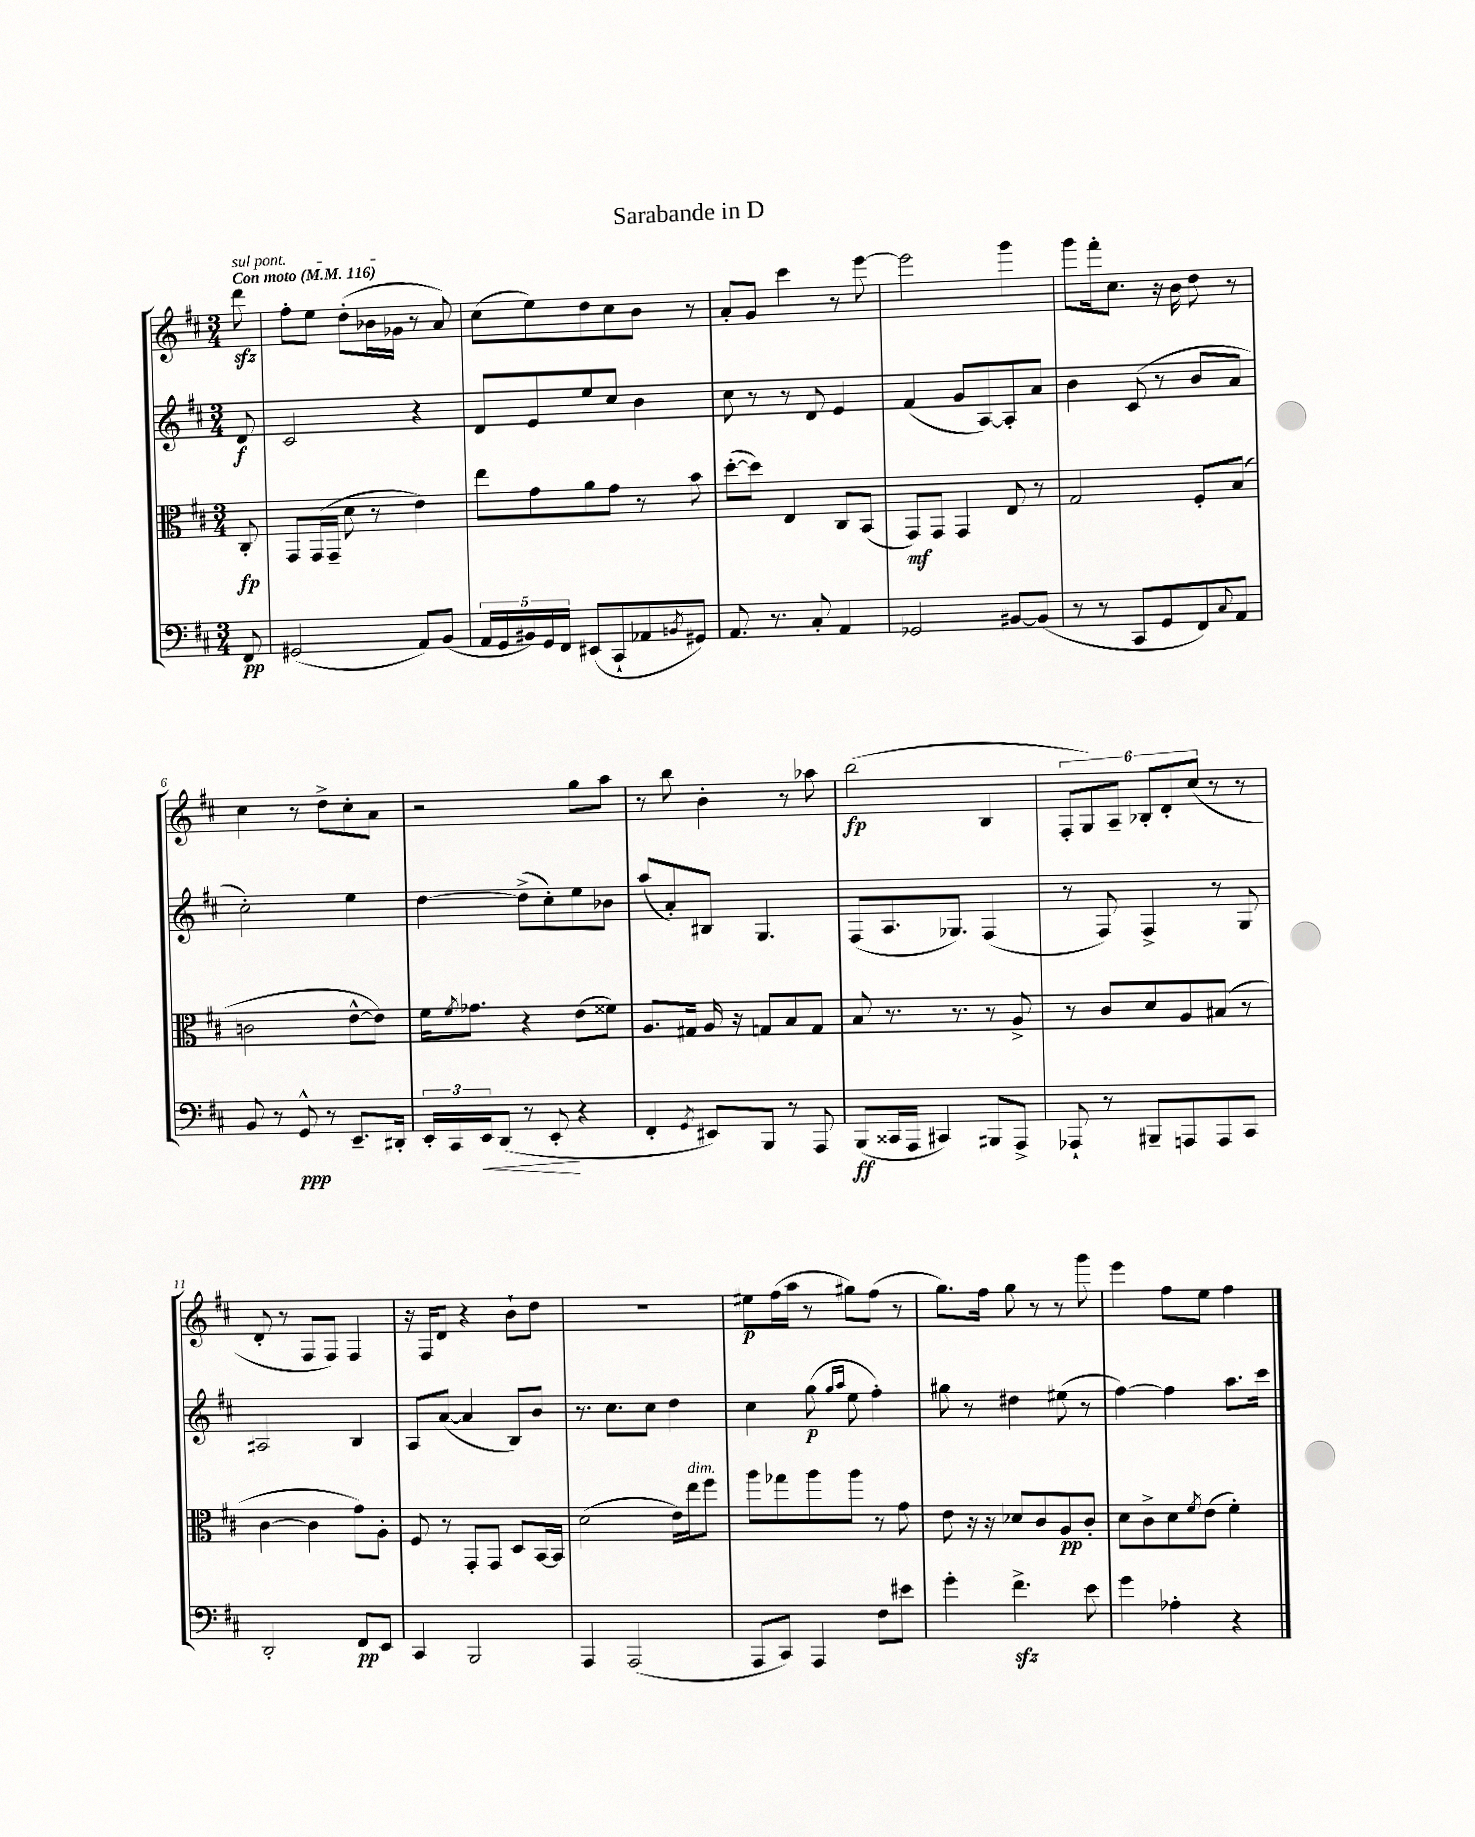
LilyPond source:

\header { title = "Sarabande in D" }
<<
\new StaffGroup <<
\new Staff = "s0" {
    \clef treble \key d \major \numericTimeSignature \time 3/4 \partial 8 \tempo "Con moto" 4 = 116
    \once \override TextSpanner.bound-details.left.text = \markup { \italic "sul pont." } d'''8\sfz\startTextSpan |
    fis''8-. e''8 d''8-.( bes'16 ges'16\stopTextSpan r8 a'8) |
    cis''8( e''8) d''8 cis''8 b'8 r8 |
    a'8-. g'8 cis'''4 r8 e'''8~ |
    e'''2 g'''4 |
    g'''8 fis'''16-. cis''8. r16 b'16 d''8 r8 |
    cis''4 r8 d''8-> cis''8-. a'8 |
    r2 g''8 a''8 |
    r8 b''8 b'4-. r8 aes''8 |
    b''2\fp( b4 |
    \tuplet 6/4 { fis8-. g8) a8-- bes8-. d'8-. cis''8( } r8 r8 |
    d'8-. r8 fis8 fis8) fis4 |
    r16 fis16 d'8 r4 b'8-! d''8 |
    R2. |
    eis''8\p fis''16( a''16 r8 gis''8) fis''8( r8 |
    g''8.) fis''16 g''8 r8 r8 g'''8 |
    e'''4 fis''8 e''8 fis''4 \bar "|." |
}
\new Staff = "s1" {
    \clef treble \key d \major \numericTimeSignature \time 3/4 \partial 8
    d'8\f |
    cis'2 r4 |
    d'8 e'8 e''8 cis''8 b'4 |
    cis''8 r8 r8 d'8 e'4 |
    fis'4( g'8 a8~) a8-. a'8 |
    b'4 cis'8( r8 b'8 a'8 |
    cis''2-.) e''4 |
    d''4~ d''8->( cis''8-.) e''8 bes'8 |
    a''8( a'8-.) bis8 g4. |
    fis8( a8. ges8.) fis4( |
    r8 fis8) fis4-> r8 g8 |
    ais2 b4 |
    a8 a'8~( a'4 b8) b'8 |
    r8. cis''8. cis''8 d''4 |
    cis''4 g''8\p( \grace { g''16 a''16 } e''8 fis''4-.) |
    gis''8 r8 dis''4 eis''8( r8 |
    fis''4~) fis''4 a''8. cis'''16 \bar "|." |
}
\new Staff = "s2" {
    \clef alto \key d \major \numericTimeSignature \time 3/4 \partial 8
    cis8-.\fp |
    g,8 g,16( g,16-- d'8 r8 e'4) |
    e''8 g'8 a'8 g'8 r8 b'8 |
    d''8~-.( d''8) e4 cis8 b,8( |
    g,8\mf) g,8 g,4 e8 r8 |
    g2 fis8-. b8( |
    c'2 e'8~-^ e'8) |
    fis'16 \acciaccatura { fis'8 } ges'8. r4 e'8( fisis'8) |
    a8. gis16 a16 r16 g8 b8 g8 |
    b8 r8. r8. r8 a8-> |
    r8 cis'8 d'8 a8 bis8( r8 |
    cis'4~ cis'4 g'8) a8-. |
    fis8 r8 g,8-. g,8 d8 b,16~ b,16 |
    d'2( e'16) e''16^\markup { \italic "dim." } fis''8 |
    a''8 ges''8 a''8 a''8 r8 g'8 |
    e'8 r16 r16 des'8 cis'8 a8\pp cis'8-. |
    d'8 cis'8-> d'8 \acciaccatura { fis'8 } e'8( fis'4-.) \bar "|." |
}
\new Staff = "s3" {
    \clef bass \key d \major \numericTimeSignature \time 3/4 \partial 8
    fis,8\pp |
    gis,2( a,8) b,8( |
    \tuplet 5/4 { a,16 g,16 bis,16) g,16 fis,16 } eis,8( cis,8-! aes,8 \acciaccatura { b,8 } gis,8) |
    a,8. r8. cis8-. a,4 |
    ges,2 bis,8~ bis,8( |
    r8 r8 cis,8 g,8 fis,8) \appoggiatura { cis8 } a,8 |
    b,8 r8 g,8-^\ppp r8 e,8.-- dis,16-. |
    \tuplet 3/2 { e,16-. cis,16 e,16\< } d,8( r8 e,8-.\! r4 |
    fis,4-. \acciaccatura { g,8 } eis,8) b,,8 r8 a,,8 |
    b,,8\ff( cisis,16 a,,16 cis,4) bis,,8 a,,8-> |
    aes,,8-! r8 bis,,8-- a,,8 a,,8 cis,8 |
    d,2-. fis,8\pp e,8 |
    cis,4 b,,2 |
    a,,4 a,,2( |
    a,,8 cis,8) a,,4 fis8 eis'8 |
    g'4-. fis'4.->\sfz e'8 |
    g'4 aes4-. r4 \bar "|." |
}
>>
>>
